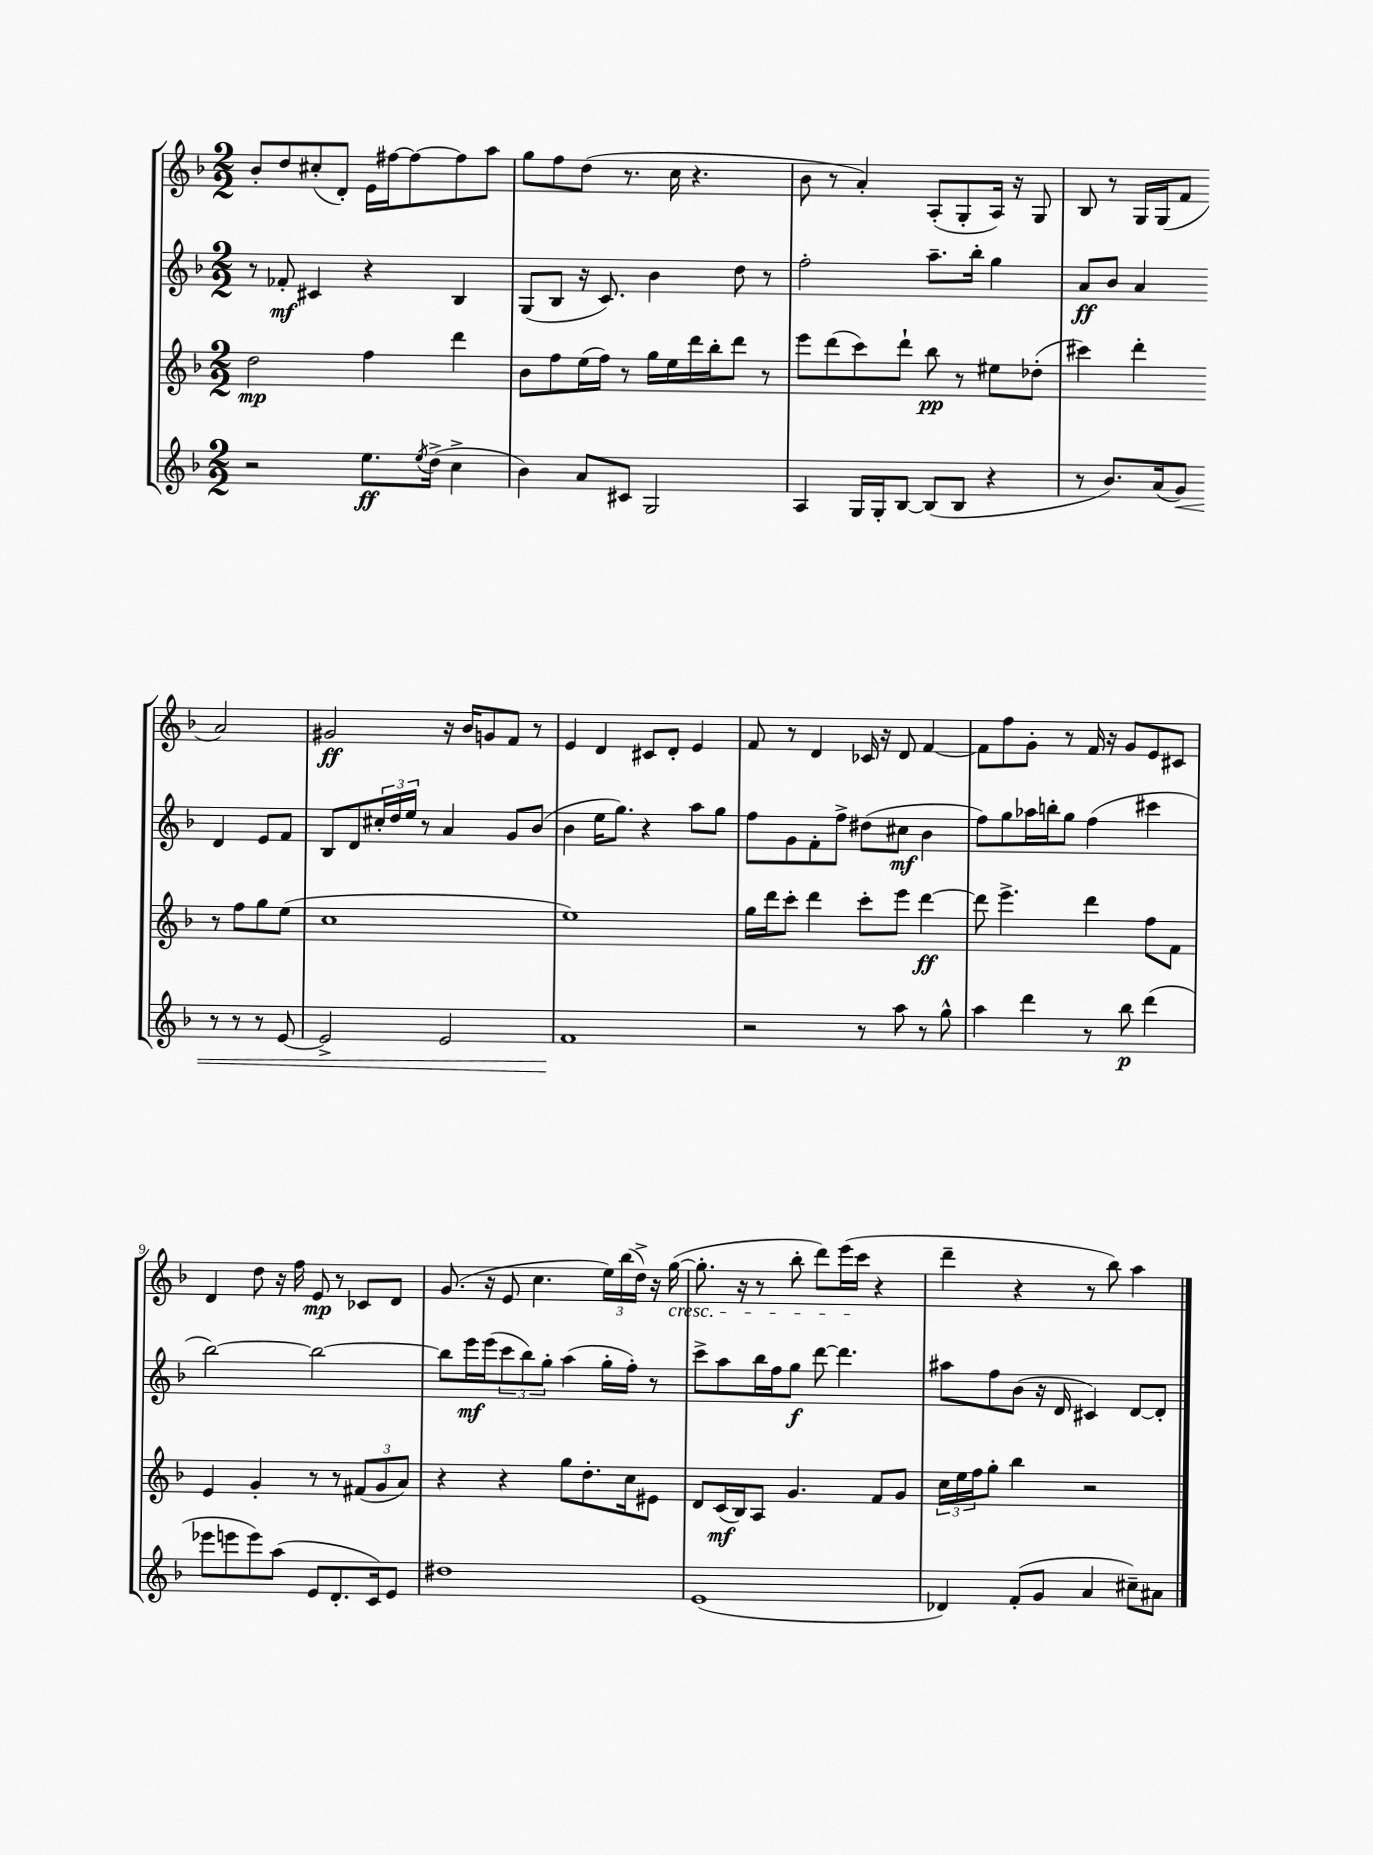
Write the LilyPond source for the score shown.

<<
\new StaffGroup <<
\new Staff = "s0" {
    \clef treble \key f \major \numericTimeSignature \time 2/2
    bes'8-. d''8 cis''8-.( d'8-.) e'16 fis''16~ fis''8~ fis''8 a''8 |
    g''8 f''8 d''8( r8. c''16 r4. |
    bes'8 r8 a'4-.) a8-.( g8-. a16) r16 g8 |
    bes8 r8 g16 g16( f'8 a'2) |
    gis'2\ff r16 bes'16 g'8 f'8 r8 |
    e'4 d'4 cis'8 d'8-. e'4 |
    f'8 r8 d'4 ces'16 r16 d'8 f'4~ |
    f'8 f''8 g'8-. r8 f'16 r16 g'8 e'8 cis'8 |
    d'4 d''8 r16 f''16 e'8\mp r8 ces'8 d'8 |
    g'8.( r16 e'8 c''4. \tuplet 3/2 { e''16) bes''16( d''16->) } r16 g''16~\cresc( |
    g''8.-. r16 r8 bes''8-. d'''8) e'''16( c'''16\! r4 |
    d'''4-- r4 r8 bes''8) a''4 \bar "|." |
}
\new Staff = "s1" {
    \clef treble \key f \major \numericTimeSignature \time 2/2
    r8 fes'8-.\mf cis'4 r4 bes4 |
    g8( bes8 r16 c'8.) bes'4 d''8 r8 |
    f''2-. a''8.-- bes''16-. g''4 |
    a'8\ff bes'8 a'4 d'4 e'8 f'8 |
    bes8 d'8 \tuplet 3/2 { cis''16-. d''16 e''16 } r8 a'4 g'8 bes'8( |
    bes'4 e''16 g''8.) r4 a''8 g''8 |
    f''8 g'8 f'8-. f''8-> dis''8( cis''8\mf bes'4 |
    f''8) g''8 aes''16 b''16-. g''8 f''4( cis'''4 |
    bes''2~) bes''2~ |
    bes''8 e'''16\mf e'''16( \tuplet 3/2 { c'''8 bes''8) g''8-. } a''4( g''16-. f''16-.) r8 |
    c'''8-> a''8 bes''16 f''16 g''8\f d'''8~ d'''4. |
    ais''8 f''8 bes'8( r16 d'16 cis'4) d'8~ d'8-. \bar "|." |
}
\new Staff = "s2" {
    \clef treble \key f \major \numericTimeSignature \time 2/2
    d''2\mp f''4 d'''4 |
    bes'8 f''8 e''16( f''16) r8 g''16 e''16 d'''16 bes''16-. d'''8 r8 |
    e'''8 d'''8( c'''8) d'''8-! bes''8\pp r8 eis''8 des''8-.( |
    cis'''4) d'''4-. r8 f''8 g''8 e''8( |
    c''1 |
    e''1) |
    g''16 d'''16 c'''8-. d'''4 c'''8-. e'''8 d'''4~\ff |
    d'''8 e'''4.-> d'''4 f''8 f'8 |
    e'4 g'4-. r8 r8 \tuplet 3/2 { fis'8( g'8 a'8) } |
    r4 r4 g''8 d''8.-. c''16 eis'8 |
    d'8 c'16\mf( bes16) a8 g'4. f'8 g'8 |
    \tuplet 3/2 { c''16 e''16 f''16 } g''8-. bes''4 r2 \bar "|." |
}
\new Staff = "s3" {
    \clef treble \key f \major \numericTimeSignature \time 2/2
    r2 e''8.\ff \acciaccatura { e''8 } d''16->( c''4-> |
    bes'4) a'8 cis'8 g2 |
    a4 g16 g16-. bes8~ bes8( bes8 r4 |
    r8 bes'8.) a'16( g'8\<) r8 r8 r8 e'8~ |
    e'2-> e'2 |
    f'1\! |
    r2 r8 a''8 r8 g''8-^ |
    a''4 d'''4 r8 bes''8\p d'''4( |
    ees'''8 e'''8 e'''8) a''8( e'8 d'8.-. c'16) e'8 |
    dis''1 |
    e'1( |
    des'4) f'8-.( g'8 a'4 cis''8--) ais'8 \bar "|." |
}
>>
>>
